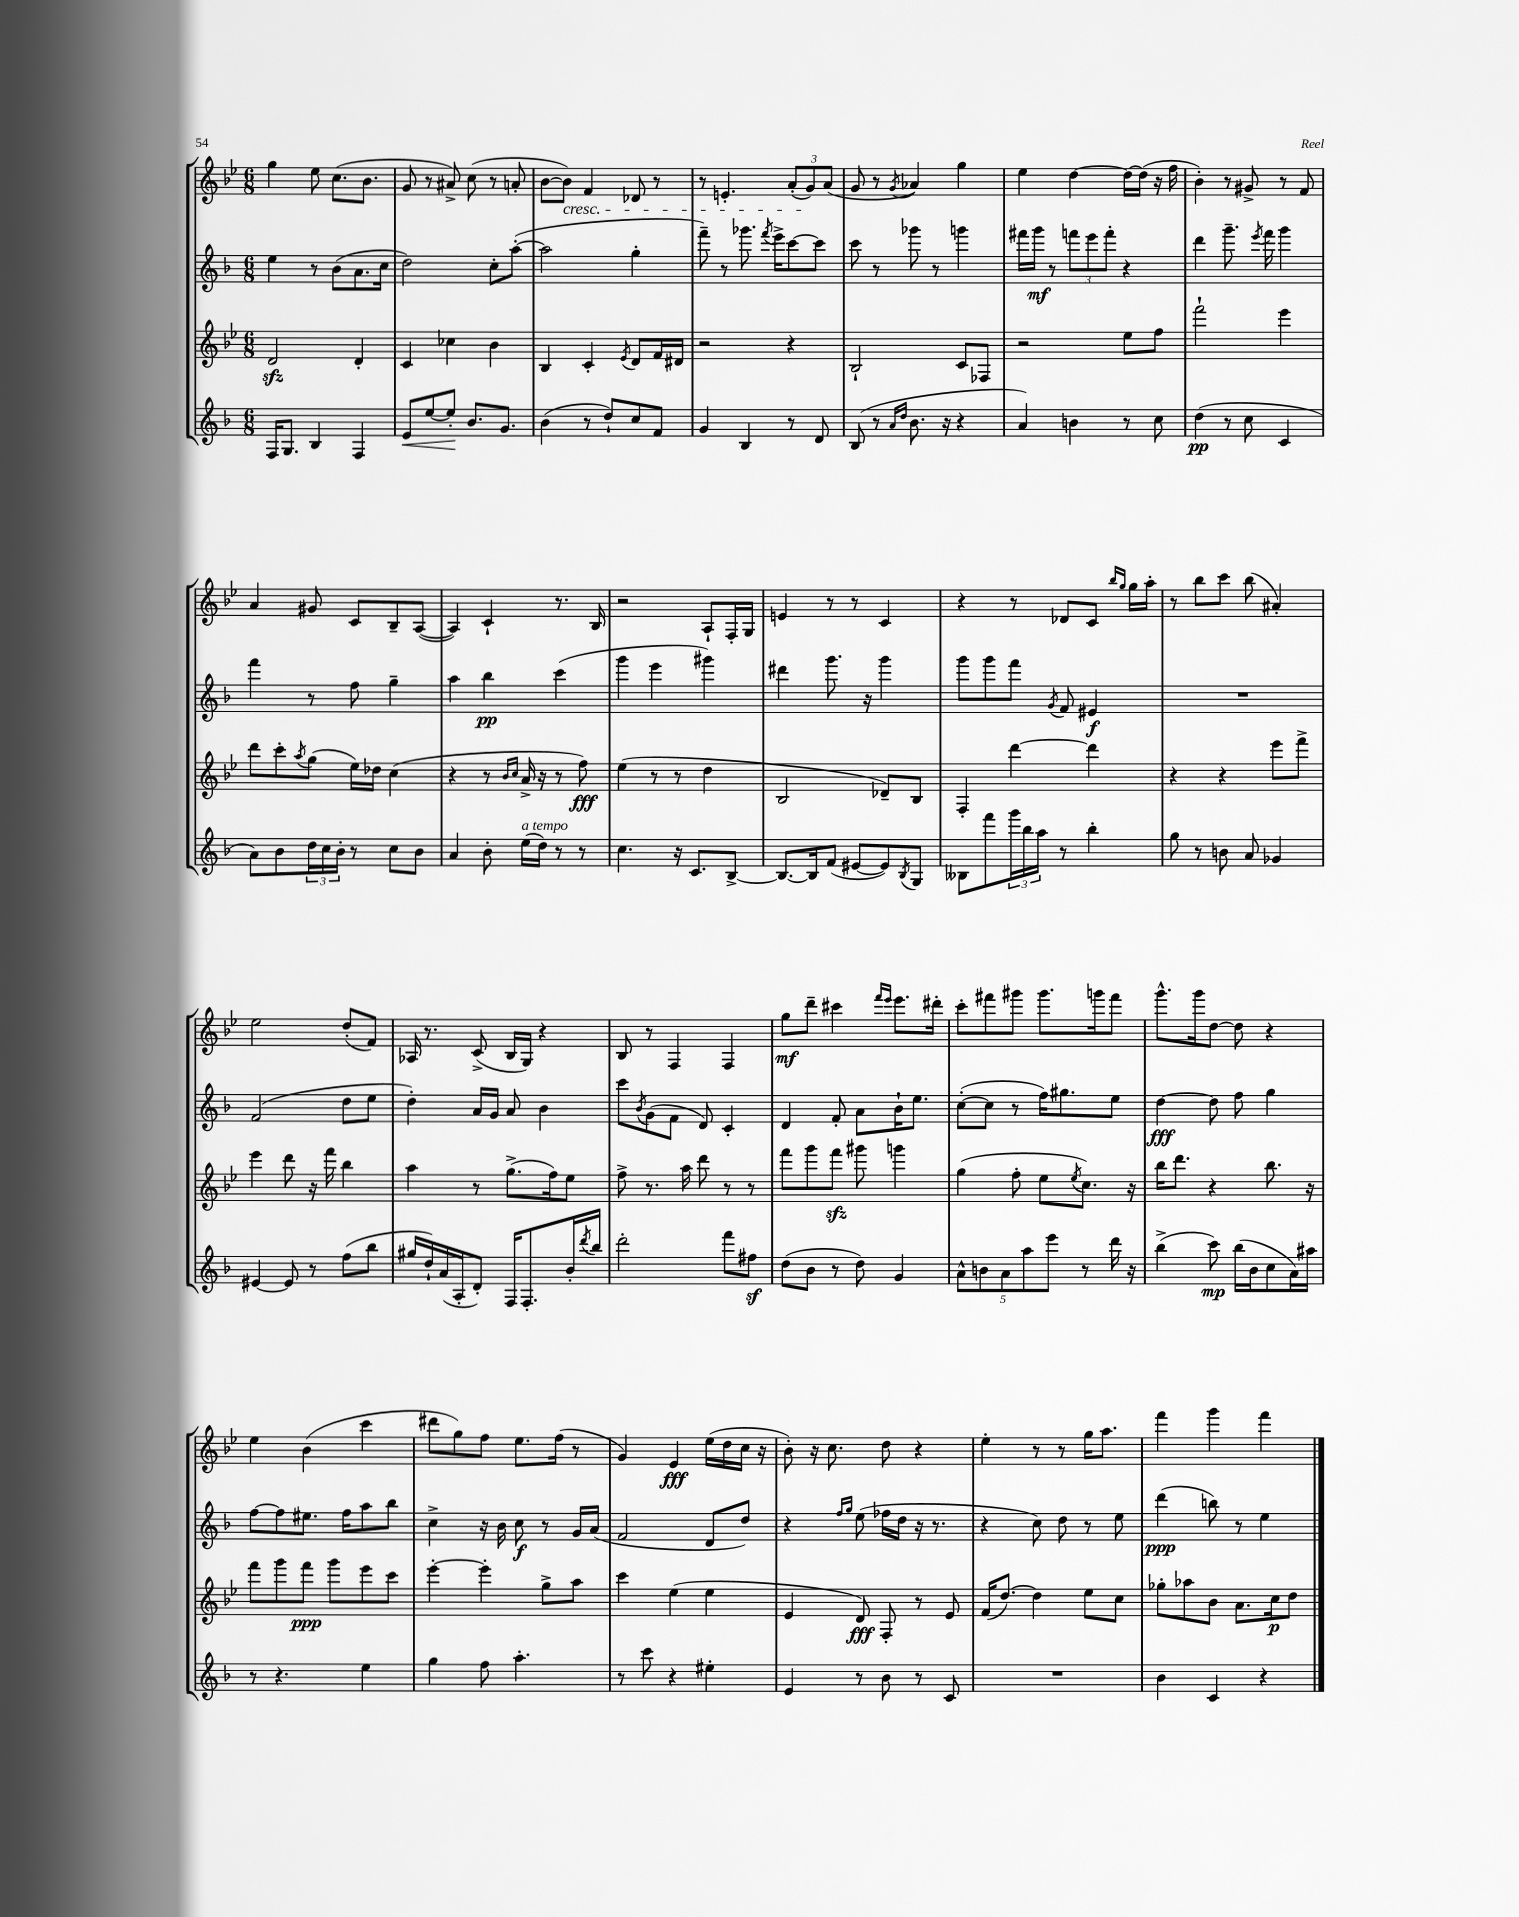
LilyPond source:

<<
\new StaffGroup <<
\new Staff = "s0" {
    \clef treble \key bes \major \numericTimeSignature \time 6/8
    g''4 ees''8 c''8.( bes'8. |
    g'8 r8 ais'8->) c''8( r8 a'8-. |
    bes'8~ bes'8\cresc) f'4 des'8 r8 |
    r8 e'4.-. \tuplet 3/2 { a'8-.( g'8\!) a'8( } |
    g'8 r8 \acciaccatura { g'8 } aes'4) g''4 |
    ees''4 d''4~ d''16~ d''16( r16 f''16 |
    bes'4-.) r8 gis'8-> r8 f'8 |
    a'4 gis'8 c'8 bes8-- a8~( |
    a4) c'4-! r8. bes16 |
    r2 a8-! f16-. g16 |
    e'4 r8 r8 c'4 |
    r4 r8 des'8 c'8 \grace { bes''16 g''16 } g''16 a''16-. |
    r8 bes''8 c'''8 bes''8( ais'4-.) |
    ees''2 d''8-.( f'8) |
    aes16 r8. c'8->( bes16 g16) r4 |
    bes8 r8 f4 f4 |
    g''8\mf d'''8-- cis'''4 \grace { f'''16 ees'''16 } ees'''8. dis'''16-. |
    c'''8-. fis'''8 gis'''8 gis'''8. g'''16 fis'''8 |
    g'''8.-^ g'''16 d''8~ d''8 r4 |
    ees''4 bes'4( c'''4 |
    dis'''8 g''8) f''8 ees''8. f''16( r8 |
    g'4) ees'4\fff ees''16( d''16 c''16 r16 |
    bes'8-.) r16 c''8. d''8 r4 |
    ees''4-. r8 r8 g''16 a''8. |
    f'''4 g'''4 f'''4 \bar "|." |
}
\new Staff = "s1" {
    \clef treble \key f \major \numericTimeSignature \time 6/8
    e''4 r8 bes'8( a'8. c''16 |
    d''2) c''8-. a''8~-.( |
    a''2 g''4-. |
    f'''8--) r8 ges'''8. \acciaccatura { f'''8 } e'''16-> c'''8~ c'''8 |
    c'''8 r8 ges'''8 r8 g'''4 |
    fis'''16 g'''16\mf r8 \tuplet 3/2 { f'''8 e'''8 f'''8-. } r4 |
    d'''4 g'''8.-- \acciaccatura { e'''8 } f'''16 g'''4 |
    f'''4 r8 f''8 g''4-- |
    a''4 bes''4\pp c'''4( |
    g'''4 e'''4 gis'''4) |
    dis'''4 g'''8. r16 g'''4 |
    g'''8 g'''8 f'''8 \acciaccatura { g'8 } f'8 eis'4\f |
    R2. |
    f'2( d''8 e''8 |
    d''4-.) a'16 g'16 a'8 bes'4 |
    c'''8 \acciaccatura { bes'8 } g'8( f'8 d'8) c'4-. |
    d'4 f'8-. a'8 bes'16-! e''8. |
    c''8~-.( c''8 r8 f''16) gis''8. e''8 |
    d''4~\fff d''8 f''8 g''4 |
    f''8~ f''8 eis''8. f''16 a''8 bes''8 |
    c''4-> r16 bes'16 c''8\f r8 g'16 a'16( |
    f'2 d'8 d''8) |
    r4 \grace { f''16 g''16 } e''8( fes''16 d''16 r16 r8. |
    r4 c''8) d''8 r8 e''8 |
    d'''4\ppp( b''8) r8 e''4 \bar "|." |
}
\new Staff = "s2" {
    \clef treble \key bes \major \numericTimeSignature \time 6/8
    d'2\sfz d'4-. |
    c'4 ces''4 bes'4 |
    bes4 c'4-. \acciaccatura { ees'8 } d'8 f'16 dis'16 |
    r2 r4 |
    bes2-! c'8 fes8 |
    r2 ees''8 f''8 |
    f'''2-! ees'''4 |
    d'''8 c'''8-. \acciaccatura { a''8 } g''8( ees''16) des''16 c''4( |
    r4 r8 \grace { bes'16 c''16 } a'16-> r16 r8 f''8\fff) |
    ees''4( r8 r8 d''4 |
    bes2 des'8--) bes8 |
    f4-. d'''4~ d'''4 |
    r4 r4 ees'''8 f'''8-> |
    ees'''4 d'''8 r16 f'''16 bes''4 |
    a''4 r8 g''8.->( f''16) ees''8 |
    f''8-> r8. a''16 d'''8 r8 r8 |
    f'''8 g'''8 f'''8\sfz gis'''8 g'''4 |
    g''4( f''8-. ees''8 \acciaccatura { ees''8 } c''8.) r16 |
    bes''16 d'''8. r4 bes''8. r16 |
    f'''8 g'''8 f'''8\ppp g'''8 ees'''8 c'''8 |
    ees'''4~-. ees'''4-. g''8-> a''8 |
    c'''4 ees''4( ees''4 |
    ees'4 d'8\fff) f8-. r8 ees'8 |
    f'16( d''8.~) d''4 ees''8 c''8 |
    ges''8-. aes''8 bes'8 a'8. c''16\p d''8 \bar "|." |
}
\new Staff = "s3" {
    \clef treble \key f \major \numericTimeSignature \time 6/8
    f16 g8. bes4 f4 |
    e'8\< e''8~ e''8-.\! bes'8. g'8. |
    bes'4( r8 d''8-!) c''8 f'8 |
    g'4 bes4 r8 d'8 |
    bes8( r8 \grace { a'16 d''16 } bes'8. r16 r4 |
    a'4) b'4 r8 c''8 |
    d''4\pp( r8 c''8 c'4 |
    a'8) bes'8 \tuplet 3/2 { d''16 c''16 bes'16-. } r8 c''8 bes'8 |
    a'4 bes'8-. e''16^\markup { \italic "a tempo" }( d''16) r8 r8 |
    c''4. r16 c'8. bes8~-> |
    bes8.~ bes16 f'8( eis'8~ eis'8) \acciaccatura { bes8 } g8 |
    beses8 f'''8 \tuplet 3/2 { g'''16 bes''16 a''16 } r8 bes''4-. |
    g''8 r8 b'8 a'8 ges'4 |
    eis'4~ eis'8 r8 f''8( bes''8 |
    gis''16 d''16-!) a'16( a16-. d'8-.) f16 f8.-. bes'16-. \acciaccatura { d'''8 } bes''16 |
    d'''2-. f'''8 fis''8\sf |
    d''8( bes'8 r8 d''8) g'4 |
    \tuplet 5/4 { a'8-^ b'8 a'8 a''8 e'''8 } r8 d'''16 r16 |
    bes''4->( c'''8\mp) bes''16( bes'16 c''8 a'16) ais''16 |
    r8 r4. e''4 |
    g''4 f''8 a''4.-. |
    r8 c'''8 r4 eis''4-. |
    e'4 r8 bes'8 r8 c'8 |
    R2. |
    bes'4 c'4 r4 \bar "|." |
}
>>
>>
\layout { \context { \Score \remove "Bar_number_engraver" } }
